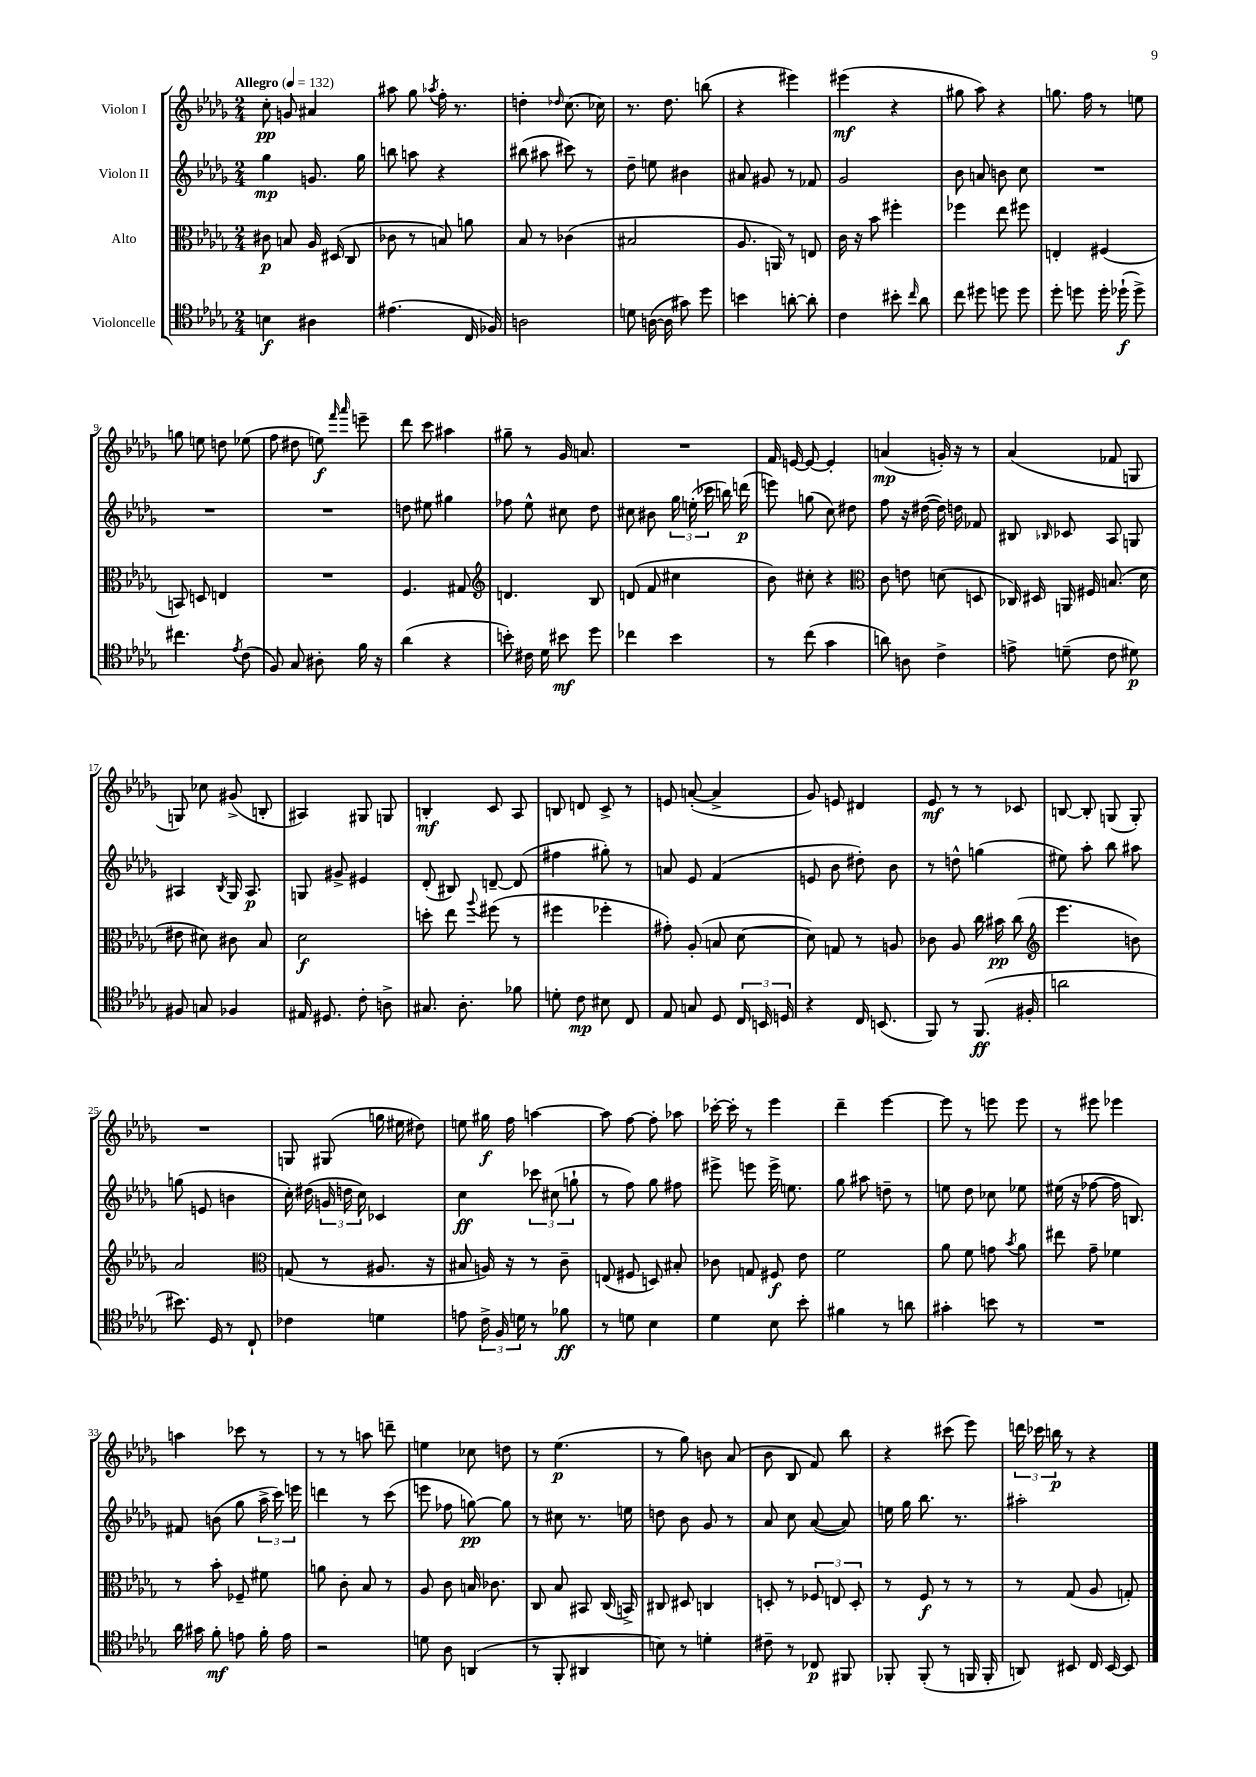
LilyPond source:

<<
\new StaffGroup <<
\new Staff = "s0" \with { instrumentName = "Violon I" } {
    \clef treble \key des \major \numericTimeSignature \time 2/4 \tempo "Allegro" 4 = 132
    \autoBeamOff c''8-.\pp g'8 ais'4 |
    ais''8 ges''8 \acciaccatura { aes''8 } f''16-. r8. |
    d''4-. \grace { des''16 } c''8.( ces''16) |
    r8. des''8. b''8( |
    r4 eis'''4) |
    eis'''4\mf( r4 |
    gis''8 aes''8) r4 |
    g''8. f''16 r8 e''8 |
    g''8 e''8 d''8 ees''8( |
    f''8 dis''8 e''8\f) \grace { f'''16 aes'''16 } e'''8-- |
    des'''8 c'''8 ais''4 |
    gis''8-- r8 ges'16 a'8. |
    R2 |
    f'16 e'16~ e'8~ e'4-. |
    a'4\mp( g'16-.) r16 r8 |
    aes'4( fes'8 g8 |
    g8) ces''8 gis'8->( b8-. |
    ais4) gis8 g8 |
    b4-.\mf c'8 aes8 |
    b8 d'8 c'8-> r8 |
    e'8 a'8~-.( a'4-> |
    ges'8) e'8 dis'4 |
    ees'8\mf r8 r8 ces'8 |
    b8~ b8-. g8( g8-.) |
    R2 |
    g8 gis8( g''16 eis''16 dis''8) |
    e''8 gis''16\f f''16 a''4~ |
    a''8 f''8~ f''8-. aes''8 |
    ces'''16~-. ces'''16-. r8 ees'''4 |
    des'''4-- ees'''4~ |
    ees'''8 r8 e'''8 e'''8 |
    r8 eis'''8 ees'''4 |
    a''4 ces'''8 r8 |
    r8 r8 a''8 d'''8-- |
    e''4 ces''8 d''8 |
    r8 ees''4.\p( |
    r8 ges''8) b'8 aes'8( |
    bes'8 bes8 f'8) bes''8 |
    r4 cis'''8( ees'''8) |
    \tuplet 3/2 { d'''16 ces'''16 b''16\p } r8 r4 \bar "|." |
}
\new Staff = "s1" \with { instrumentName = "Violon II" } {
    \clef treble \key des \major \numericTimeSignature \time 2/4
    \autoBeamOff ges''4\mp g'8. ges''16 |
    b''8 a''8 r4 |
    bis''8( ais''8 cis'''8) r8 |
    des''8-- e''8 bis'4 |
    ais'8 gis'8 r8 fes'8 |
    ges'2 |
    bes'8 a'8 b'8 c''8 |
    R2 |
    R2 |
    R2 |
    d''8 eis''8 gis''4 |
    fes''8 ees''8-^ cis''8 des''8 |
    cis''8 bis'8 \tuplet 3/2 { ges''16 e''16-.( ces'''16 } b''16) d'''16\p( |
    e'''8) g''8( c''8) dis''8 |
    f''8 r16 dis''16~( dis''16) d''16 fes'8 |
    bis8 \grace { bes16 } ces'8 aes8 g8 |
    ais4 \acciaccatura { bes8 } ges16 ais8.\p |
    g8 gis'8-> eis'4 |
    des'8-.( bis8) d'8~-- d'8( |
    fis''4 gis''8-.) r8 |
    a'8 ees'8 f'4( |
    e'8 bes'8 dis''8-.) bes'8 |
    r8 d''8-^ g''4( |
    eis''8) aes''8-. bes''8 ais''8 |
    g''8( e'8 b'4 |
    c''16-.) dis''16( \tuplet 3/2 { g'16 d''16 c''16) } ces'4 |
    c''4\ff \tuplet 3/2 { ces'''8 cis''8( g''8-! } |
    r8 f''8) ges''8 fis''8 |
    eis'''8-> e'''8 e'''16-> e''8. |
    ges''8 ais''8 d''8-- r8 |
    e''8 des''8 ces''8 ees''8 |
    eis''16( r16 fes''8~ fes''16 b8.) |
    fis'8 b'8( ges''8 \tuplet 3/2 { aes''16-> c'''16) e'''16 } |
    d'''4 r8 c'''8( |
    e'''8 fes''8 g''8~\pp) g''8 |
    r8 cis''8 r8. e''16 |
    d''8 bes'8 ges'8 r8 |
    aes'8 c''8 aes'8~( aes'8) |
    e''16 ges''16 bes''8. r8. |
    ais''2-. \bar "|." |
}
\new Staff = "s2" \with { instrumentName = "Alto" } {
    \clef alto \key des \major \numericTimeSignature \time 2/4
    \autoBeamOff cis'8\p b8 aes16 dis16( c8 |
    ces'8 r8 b8) a'8 |
    bes8 r8 ces'4( |
    bis2 |
    aes8. a,16) r8 e8 |
    c'16 r16 bes'8 fis''4-. |
    fes''4 ees''8 fis''8 |
    e4-. fis4( |
    b,8) d8 e4 |
    R2 |
    f4. gis8 |
    \clef treble d'4. bes8 |
    d'8( f'8 cis''4 |
    bes'8) cis''8-. r4 |
    \clef alto c'8 e'8 d'8( d8 |
    ces16) dis16 a,16 fis16 b8.( des'16 |
    eis'8 dis'8) cis'8 bes8 |
    des'2\f |
    d''8-. ees''8 \appoggiatura { aes''8 } fis''8( r8 |
    fis''4 fes''4-. |
    gis'8-.) aes8-.( b8 des'8~ |
    des'8) g8 r8 a8 |
    ces'8 aes8 c''16 bis'16\pp c''8( |
    \clef treble ees'''4. b'8) |
    aes'2 |
    \clef alto g8( r8 ais8. r16 |
    bis8 a16) r16 r8 c'8-- |
    e8( fis8 d8) bis8-. |
    ces'8 g8 fis8\f ees'8 |
    f'2 |
    aes'8 f'8 g'8 \acciaccatura { bes'8 } aes'8 |
    eis''8 ges'8-- fes'4 |
    r8 bes'8-. fes8-- fis'8 |
    a'8 c'8-. bes8 r8 |
    aes8 c'8 b16 ces'8. |
    c8 bes8 bis,8 c16( b,16->) |
    cis8 dis8 c4 |
    d8-. r8 \tuplet 3/2 { fes8 e8 d8-. } |
    r8 f8\f r8 r8 |
    r8 ges8( aes8 g8-.) \bar "|." |
}
\new Staff = "s3" \with { instrumentName = "Violoncelle" } {
    \clef tenor \key des \major \numericTimeSignature \time 2/4
    \autoBeamOff b4\f ais4 |
    eis'4.( c16 fes16) |
    a2 |
    d'8 a16~( a16 gis'8) des''8 |
    b'4 a'8~-. a'8-. |
    c'4 bis'8-. \grace { c''16 } aes'8 |
    c''8 dis''8 d''8 d''8 |
    des''8-. d''8 d''16-. des''16-!\f( des''8->) |
    cis''4. \acciaccatura { ees'8 } c'8( |
    f8) ges8 ais8-. f'16 r16 |
    aes'4( r4 |
    b'8-.) cis'16 des'16 bis'8\mf des''8 |
    ces''4 bes'4 |
    r8 c''8( ges'4 |
    a'8) a8 c'4-> |
    e'8-> d'8--( c'8 dis'8\p) |
    fis8 g8 fes4 |
    eis16 dis8. c'8-. a8-> |
    gis8. aes8.-. fes'8 |
    d'8-. c'8\mp bis8 c8 |
    ees8 g8 des8 \tuplet 3/2 { c16 b,16 d16 } |
    r4 c16 b,8.( |
    f,8) r8 f,8.\ff( fis16-. |
    a'2 |
    bis'8.) des16 r8 c8-! |
    ces'4 d'4 |
    e'8 \tuplet 3/2 { c'16-> f16 d'16 } r8 fes'8\ff |
    r8 d'8 bes4 |
    des'4 bes8 bes'8-. |
    fis'4 r8 a'8 |
    gis'4-. b'8 r8 |
    R2 |
    aes'16 gis'16 f'8-.\mf e'8 f'16-. e'16 |
    r2 |
    d'8 aes8 a,4( |
    r8 f,8-. ais,4 |
    b8) r8 d'4-. |
    cis'8-- r8 ces8\p fis,8 |
    fes,8-. fes,8-.( r8 f,16 f,16-. |
    a,8) bis,8 c16 bis,16~ bis,8 \bar "|." |
}
>>
>>
